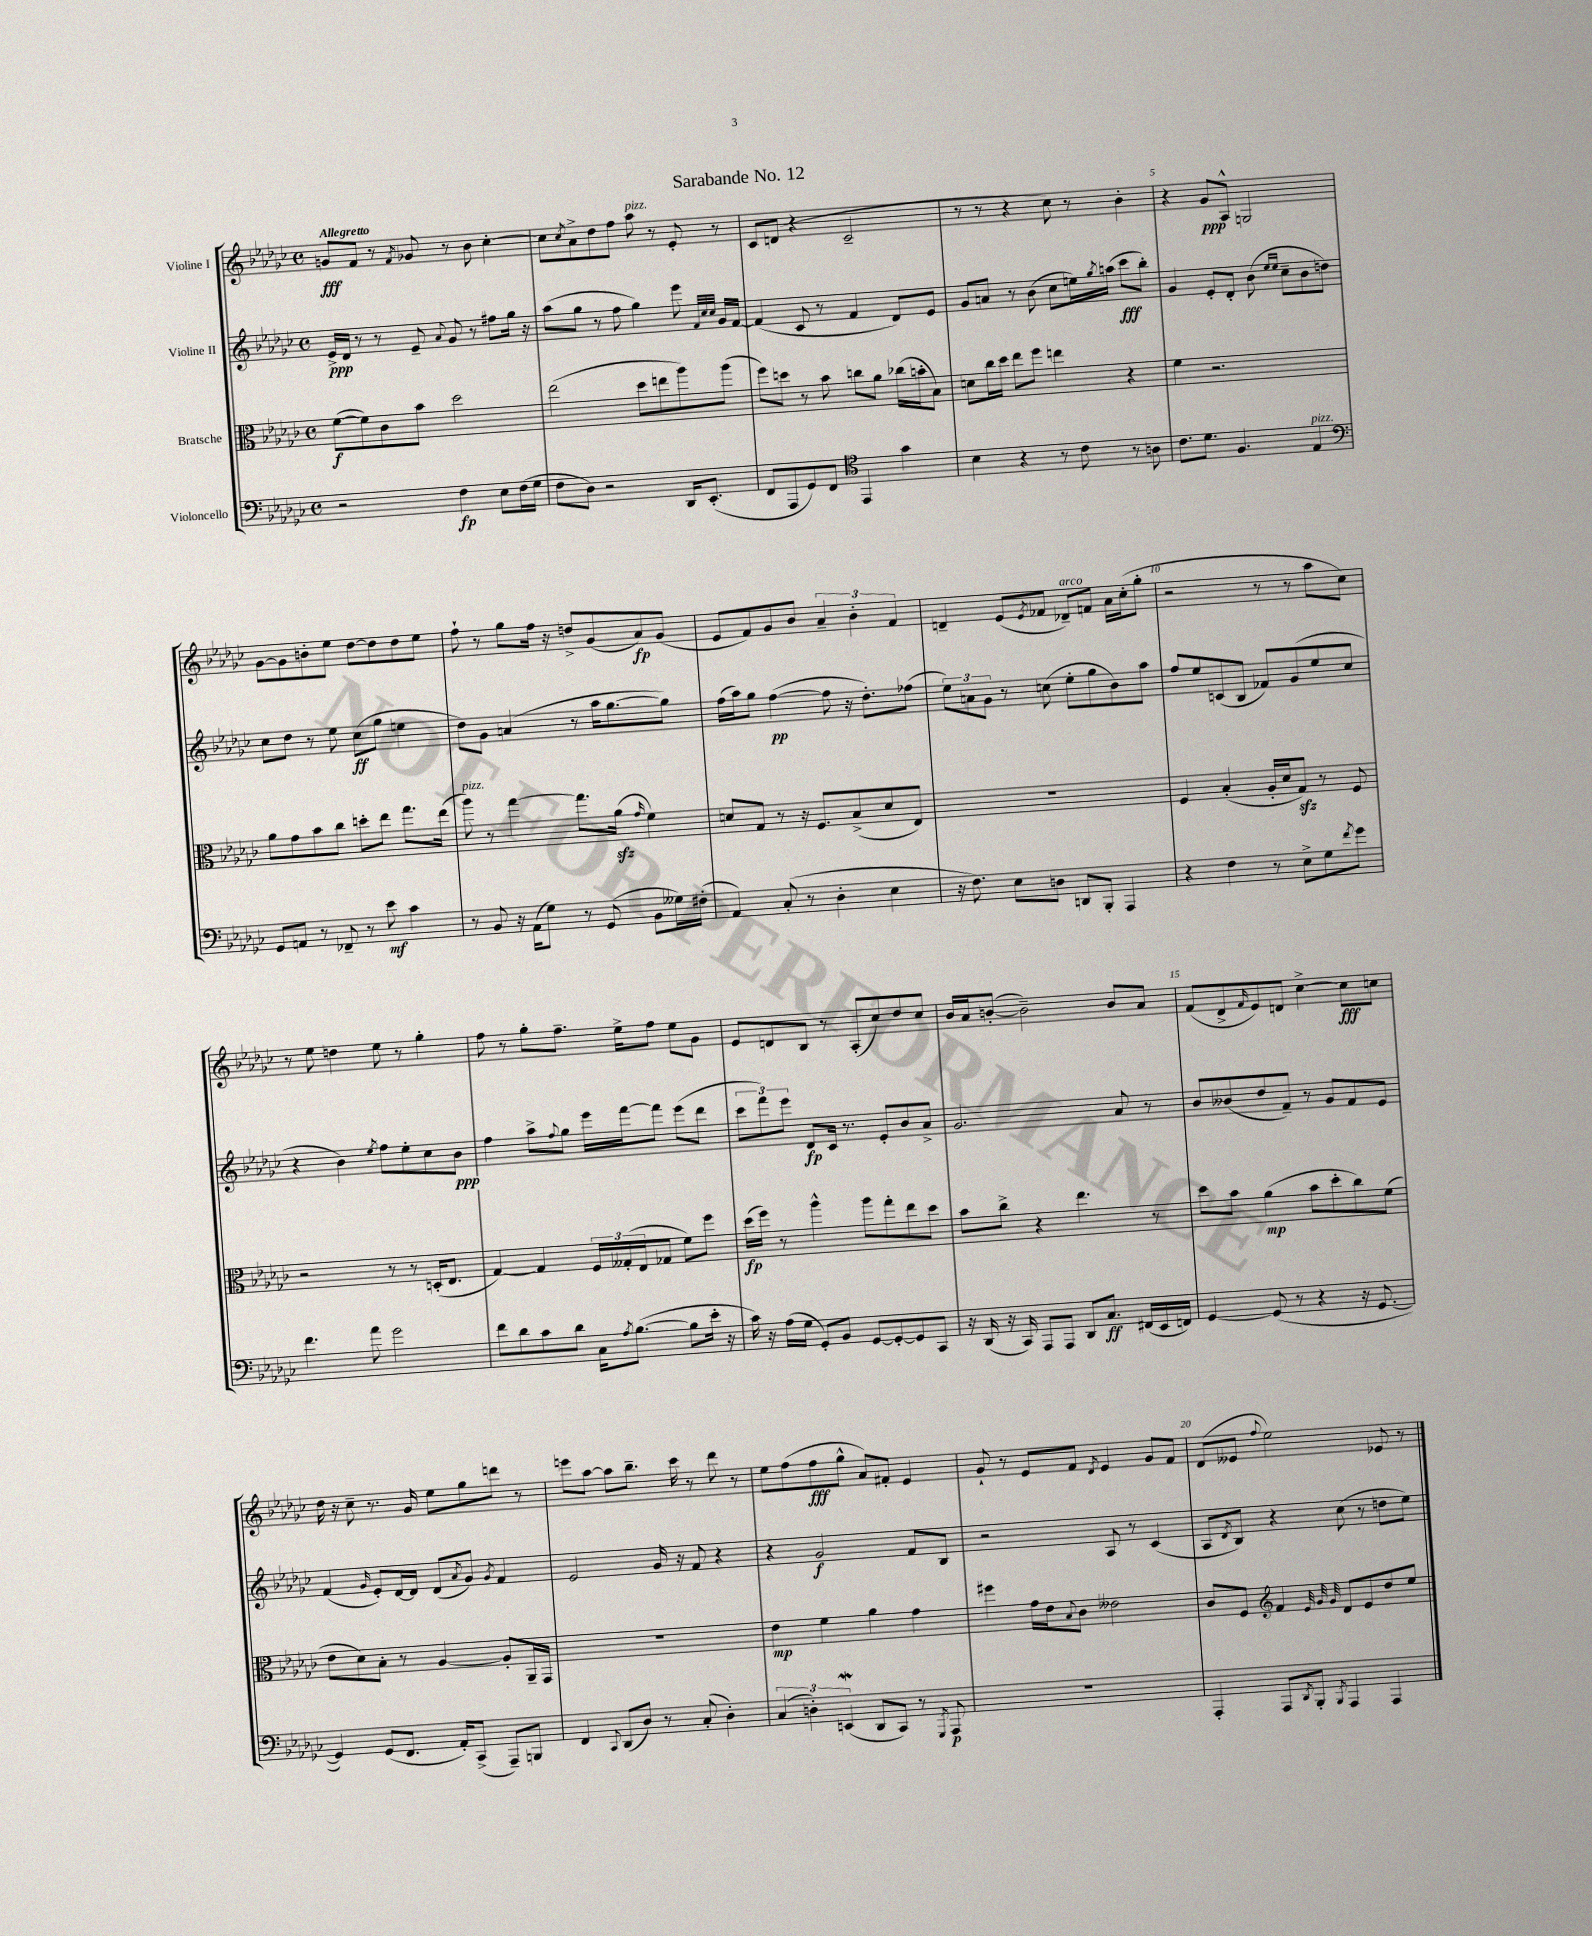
\header { title = "Sarabande No. 12" }
<<
\new StaffGroup <<
\new Staff = "s0" \with { instrumentName = "Violine I" } {
    \clef treble \key ges \major \defaultTimeSignature \time 4/4 \tempo "Allegretto"
    g'8\fff f'8 r8 \acciaccatura { f'8 } ges'8 r8 bes'8 ces''4~-. |
    ces''8 \acciaccatura { ces''8 } aes'8-> des''8 f''8 aes''8^\markup { \italic "pizz." } r8 ees'8-. r8 |
    ces'8 d'8( r4 ces'2-- |
    r8 r8 r4 ces''8) r8 bes'4-. |
    r4 ges'8\ppp aes8-^ g2 |
    ges'8~ ges'8 b'8-. ees''8 des''8~ des''8 des''8 ees''8 |
    f''8-! r8 ges''8 f''16 r16 d''8-> ges'8( aes'8\fp) ges'8( |
    ees'8 f'8) ges'8 bes'8 \tuplet 3/2 { aes'4-- bes'4-. f'4 } |
    d'4-- ees'8( \acciaccatura { ees'8 } fes'8 des'8--^\markup { \italic "arco" }) f'8 aes'16 ces''16-.( ges''8-. |
    r2 r8 r8 aes''8 ces''8) |
    r8 ees''8 d''4 ees''8 r8 ges''4-. |
    f''8 r8 ges''8-. f''8.-- ees''16-> f''8 ees''8 ges'8 |
    ees'8 d'8 bes8 r8 aes8-.( ces''8) des''8 ces''8 |
    bes'16 aes'16 b'8~-.( b'2--) b'8 aes'8 |
    f'8( des'8-> \grace { f'16 } ees'8) d'8 ces''4~-> ces''8\fff c''8 |
    des''16 r16 ces''8-- r8. ges'16 ees''8 ges''8 d'''8 r8 |
    e'''8 aes''8~ aes''8 bes''8.-- ces'''16 r8 des'''8 r8 |
    ees''8 f''8( f''8\fff ges''8-^ aes'8) fis'8-. ees'4 |
    ges'8-! r8 ees'8 f'8 \acciaccatura { des'8 } ees'4 ges'8 f'8 |
    des'8( eeses'8 \appoggiatura { f''8 } ees''2) ees'8 r8 \bar "|." |
}
\new Staff = "s1" \with { instrumentName = "Violine II" } {
    \clef treble \key ges \major \defaultTimeSignature \time 4/4
    ees'16->\ppp des'16 r8 r8 ees'8-- \appoggiatura { aes'8 } ges'8 r8 fis''8 ges''16 r16 |
    aes''8( ges''8 r8 f''8 ges''4) ees'''8 \grace { f'32 ces''32 ces''32 } ges'16 f'16~ |
    f'4( ces'8 r8 f'4 des'8) ees'8 |
    ges'8 a'8 r8 bes'8( ces''8 e''16) \acciaccatura { ges''8 } a''16( ces'''8\fff bes''8-.) |
    ges'4 ees'8-. des'8-. bes'8( \grace { ees''16 ees''16 } ces''8-- bes'8 d''8) |
    ces''8 des''8 r8 ees''8 ces''8\ff( ges''8 e''4 |
    des''8) ges'8 a'4( r8 aes''16 ges''8.~ ges''8) |
    f''16( aes''16) ges''8 f''4~\pp( f''8 r16 des''8.-.) fes''8( |
    \tuplet 3/2 { ees''8) a'8 ges'8 } r8 c''8( ees''8-. ges''8 bes'8) aes''8 |
    f''8 ees''8 c'8( bes8 fes'8) ges'8( ees''8 ces''8 |
    r4 bes'4) \acciaccatura { ees''8 } f''8 ees''8-. ces''8 bes'8\ppp |
    f''4 aes''8-> \appoggiatura { f''8 } ges''8 ees'''16 f'''16~ f'''8 ees'''8( des'''8 |
    \tuplet 3/2 { ces'''8 f'''8) ees'''8 } des'8\fp ces'16 r8. ees'8-. bes'8 aes'8-> |
    ges'2. aes'8 r8 |
    bes'8 beses'8( des''8 f'8--) r8 ges'8 f'8 ees'8 |
    f'4( \grace { ges'16 } ees'8-.) des'16~ des'16 des'8( \acciaccatura { aes'8 } ges'8) \acciaccatura { ges'8 } f'4 |
    ees'2 ges'16 r16 f'8 r4 |
    r4 ges'2\f f'8 bes8 |
    r2 aes8 r8 ces'4( |
    aes8 \acciaccatura { des'8 } bes8) r4 ces''8( r8 d''8 ees''8) \bar "|." |
}
\new Staff = "s2" \with { instrumentName = "Bratsche" } {
    \clef alto \key ges \major \defaultTimeSignature \time 4/4
    f'8~\f( f'8) ces'8 bes'8 des''2 |
    ees''2( des''8 e''8 aes''8) aes''8( |
    f''8) d''8 r8 bes'8 c''8 aes'8 ces''16( b'16-. bes8) |
    d'8 ces''16 des''16 ees''8 f''8 e''4 r4 |
    f'4 r2. |
    aes'8 ges'8 bes'8 ces''8 d''8-. ees''8 ges''8. ees''16( |
    aes''8^\markup { \italic "pizz." }) r8 ges''4~ ges''8. aes'16\sfz( \grace { ges'16 } f'4) |
    d'8 ges8 r8 r16 f8. bes8->( d'8 ees8) |
    R1 |
    f4 bes4-.( aes16-. des'16 ges8\sfz) r8 f8 |
    r2 r8 r8 d16-.( ees8. |
    ges4~) ges4 \tuplet 3/2 { f16 geses16-.( ees16 } ges8 f'8) f''8 |
    des''16\fp( f''16) r8 aes''4-^ aes''8 ges''8-. ees''8 des''8 |
    bes'8 ces''8-> r4 ees''4. r8 |
    des''8 bes'8 aes'4\mp( bes'8 des''8-. ces''8) f'8( |
    ees'8 des'8) bes8-. r8 aes4~ aes8-. aes,16-- ges,16 |
    R1 |
    ees'4\mp f'4 aes'4 ges'4 |
    fis''4 ges'16 ees'16 \appoggiatura { bes8 } ces'8 eeses'2 |
    ces'8 f8 \clef treble f'4 \grace { ees'32 ges'32 ges'32 } des'8 ees'8 des''8 ees''8 \bar "|." |
}
\new Staff = "s3" \with { instrumentName = "Violoncello" } {
    \clef bass \key ges \major \defaultTimeSignature \time 4/4
    r2 f4\fp ees8 f16( ges16 |
    f8 des8) r2 des,16 ees,8.-.( |
    f,8 aes,,8 ges,8) f,8 \clef tenor ees,4 ges'4 |
    bes4 r4 r8 ces'8 r8 a8 |
    ces'8. des'8. f4. ees4^\markup { \italic "pizz." } |
    \clef bass ges,8 a,8 r8 fes,8-- r8 ees'8\mf ces'4 |
    r8 bes,8 r16 aes,16( ges8) r8 ges,8( bes,8 geses16) fis16-.( |
    aes,4) ces8-.( r8 des4-. ees4 |
    r16 f8.) ees8 d8 d,8 bes,,8-. aes,,4 |
    r4 f4 r8 ees8-> ges8 \acciaccatura { f'8 } ges'8 |
    f'4. aes'8 ges'2 |
    f'8 des'8 ces'8 des'8 ces16 \acciaccatura { aes8 } bes8.~( bes8 ees'16-. r16 |
    ces'16) r16 aes16( ges16 ges,8-.) bes,8 ges,8~ ges,8~-. ges,8 ces,8 |
    r16 des,16( r16 ces,16) aes,,8 aes,,8 des,8 ces8.\ff fis,16( ees,16 f,16) |
    ges,4~ ges,8( r8 r4 r16 ges,8.~ |
    ges,4) ges,8( f,8. aes,16-.) ces,8->( aes,,8--) b,,8 |
    f,4 \appoggiatura { ces,8 } des,8( des8) r8 ces8-.( des4-.) |
    \tuplet 3/2 { ces4( d4-.) e,4\mordent( } des,8 ces,8) r8 \acciaccatura { ges,,8 } aes,,8\p |
    R1 |
    aes,,4-. aes,,8 \acciaccatura { des,8 } bes,,8-. \acciaccatura { bes,,8 } aes,,4 aes,,4 \bar "|." |
}
>>
>>
\layout { \context { \Score \override BarNumber.break-visibility = ##(#f #t #t) barNumberVisibility = #(every-nth-bar-number-visible 5) } }
